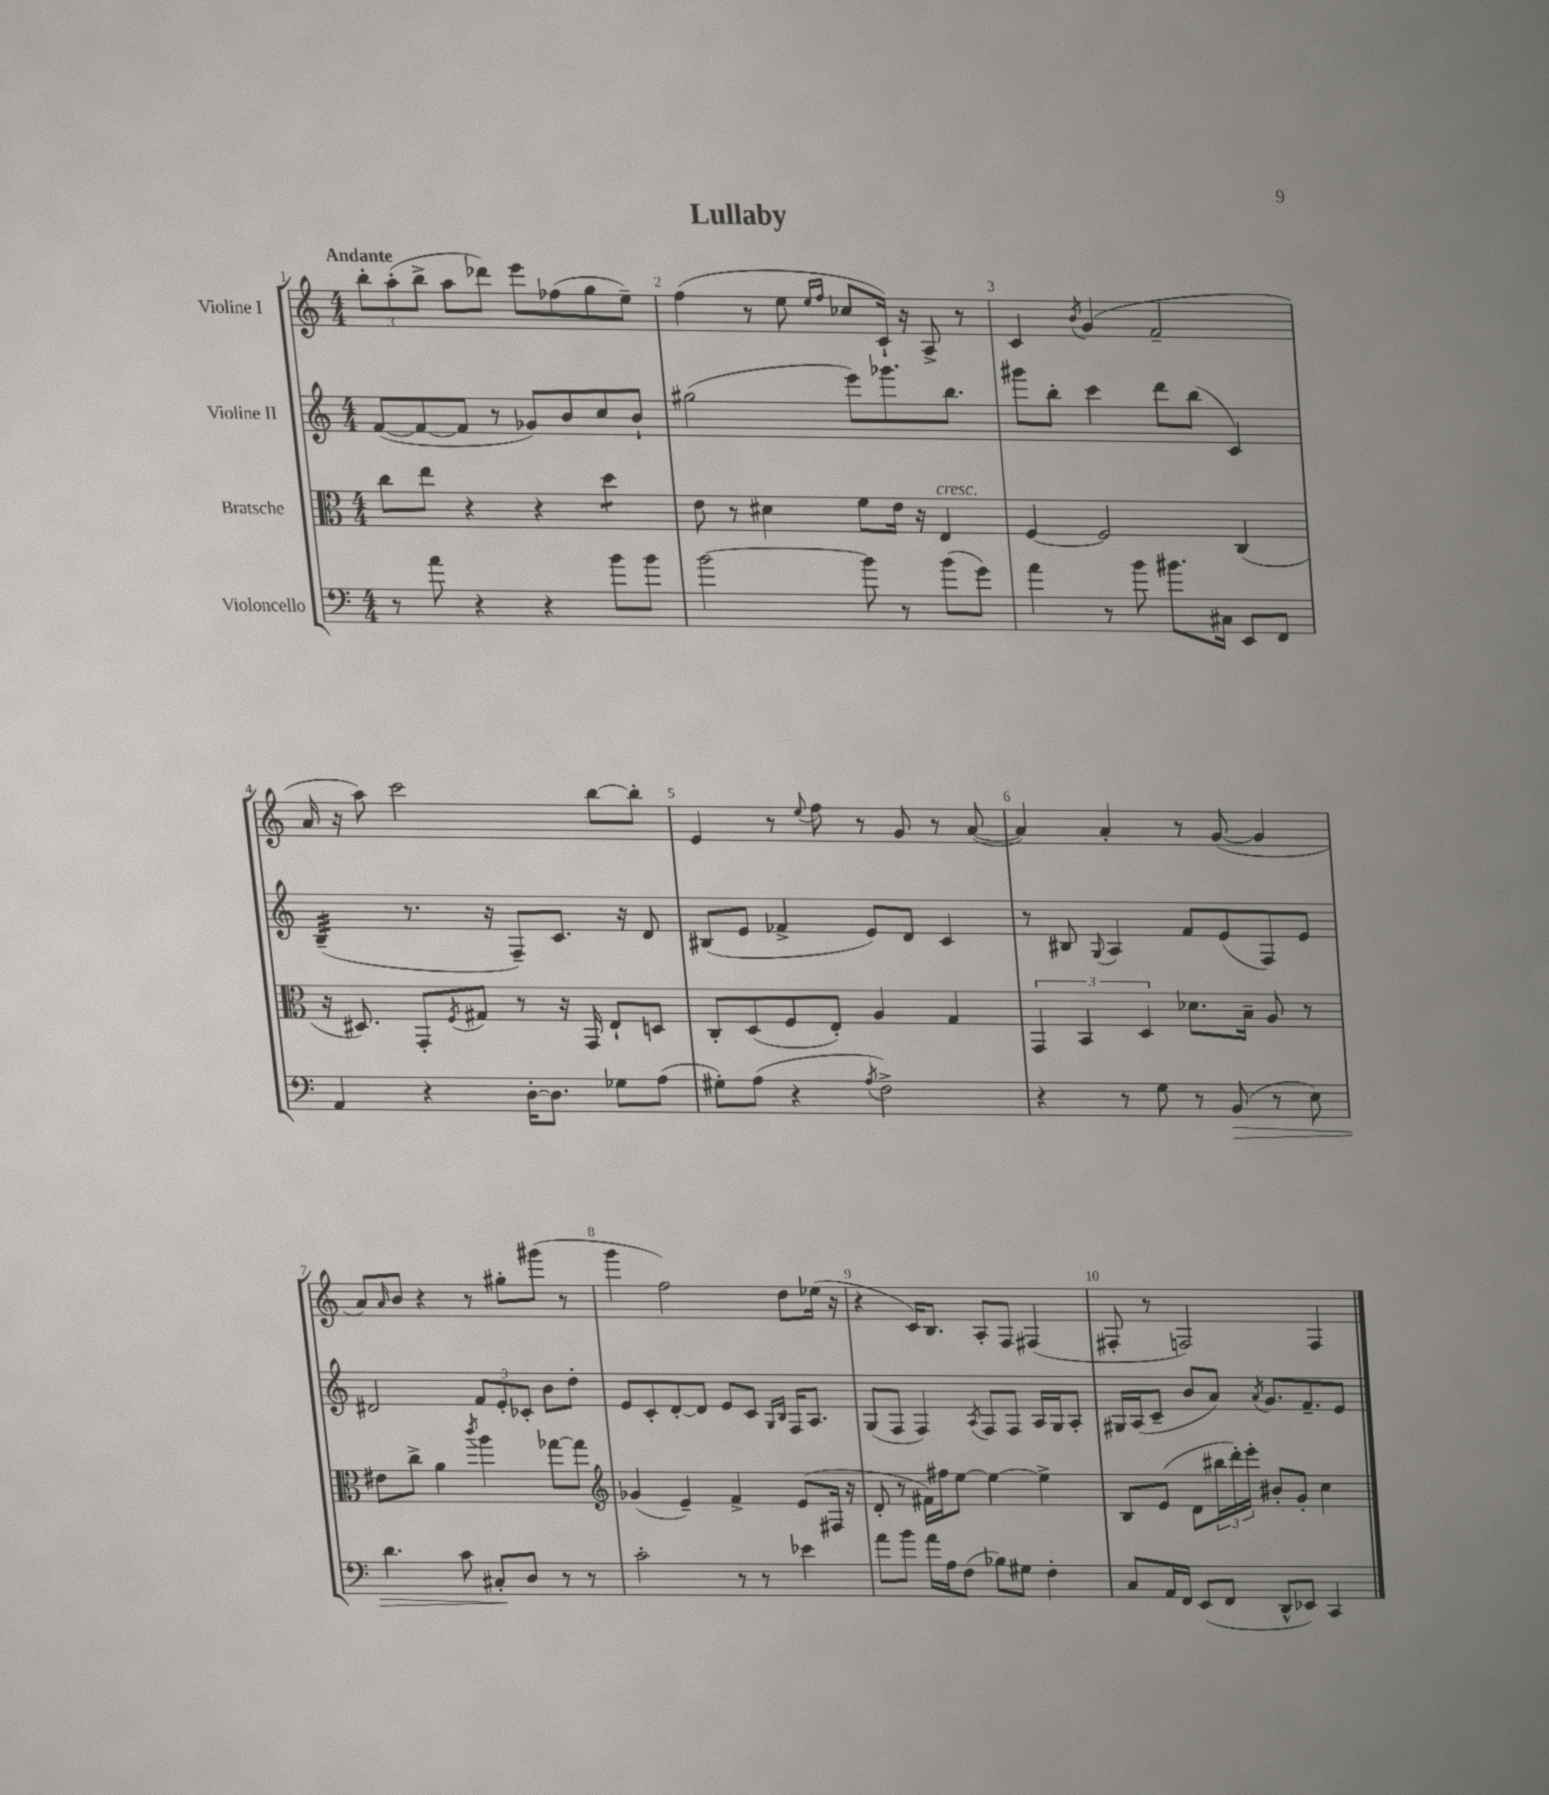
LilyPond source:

\header { title = "Lullaby" }
<<
\new StaffGroup <<
\new Staff = "s0" \with { instrumentName = "Violine I" } {
    \clef treble \key c \major \numericTimeSignature \time 4/4 \tempo "Andante"
    \tuplet 3/2 { b''8-. a''8-.( b''8-> } a''8 des'''8) e'''8 fes''8( g''8 e''8--) |
    f''4( r8 e''8 \grace { e''16 f''16 } ces''8 c'16-!) r16 a8-> r8 |
    c'4 \acciaccatura { b'8 } g'4( f'2-- |
    a'16 r16 a''8) c'''2 b''8~ b''8-. |
    e'4 r8 \appoggiatura { e''8 } f''8 r8 g'8 r8 a'8~( |
    a'4) a'4-. r8 g'8~( g'4 |
    a'8) \grace { a'16 } b'8 r4 r8 gis''8-. gis'''8( r8 |
    g'''4 f''2) d''8 ees''16( r16 |
    r4 c'16) b8. a8-. f8 fis4( |
    fis8-. r8 f2) f4 \bar "|." |
}
\new Staff = "s1" \with { instrumentName = "Violine II" } {
    \clef treble \key c \major \numericTimeSignature \time 4/4
    f'8~( f'8~ f'8 r8 ges'8) b'8 c''8 b'8-! |
    gis''2( e'''8) ges'''8. b''8. |
    gis'''8 b''8-. c'''4 d'''8 b''8( c'4) |
    b4:32--( r8. r16 f8--) c'8. r16 d'8 |
    bis8( e'8 fes'4-> e'8) d'8 c'4 |
    r8 bis8 \appoggiatura { g8 } a4 f'8 e'8( f8) e'8 |
    dis'2 \tuplet 3/2 { f'8 e'8-. ces'8-. } b'8 d''8-. |
    e'8 c'8-. d'8~-. d'8 e'8 c'8 \grace { g16 b16 } f16 a8. |
    g8( f8 f4) \acciaccatura { a8 } f8 f8 a16 g16 a8-. |
    gis16 a16( c'8-- b'8 a'8) \acciaccatura { a'8 } g'8. f'8.-- e'8 \bar "|." |
}
\new Staff = "s2" \with { instrumentName = "Bratsche" } {
    \clef alto \key c \major \numericTimeSignature \time 4/4
    c''8 e''8 r4 r4 d''4:8 |
    e'8 r8 dis'4 f'8 e'16 r16 e4^\markup { \italic "cresc." } |
    f4~ f2 c4( |
    r16 dis8.) g,8-. \acciaccatura { f8 } gis8 r8 r16 g,16 e8-! d8 |
    c8-. d8( f8 e8-.) a4 g4 |
    \tuplet 3/2 { g,4 b,4 d4 } des'8. b16-- a8 r8 |
    eis'8 c''8-> a'4 \acciaccatura { c'''8 } a''4 ges''8~ ges''8 |
    \clef treble ges'4( e'4--) f'4-> e'8( fis16 r16 |
    d'8-. r8 fis'16) fis''16 e''8~ e''4~ e''4-> |
    b8 e'8( d'8 \tuplet 3/2 { bis''16 d'''16-.) e'''16-. } bis'8-. g'8-. c''4 \bar "|." |
}
\new Staff = "s3" \with { instrumentName = "Violoncello" } {
    \clef bass \key c \major \numericTimeSignature \time 4/4
    r8 a'8 r4 r4 b'8 b'8 |
    b'2~ b'8 r8 b'8( g'8) |
    a'4 r8 b'8 bis'8. cis16 e,8 f,8 |
    a,4 r4 d16~-. d8. ges8 a8( |
    gis8-.) a8( r4 \acciaccatura { a8 } f2->) |
    r4 r8 g8 r8 b,8\>( r8 e8) |
    d'4. c'8 cis8-.\! d8 r8 r8 |
    c'2-. r8 r8 ees'4 |
    a'8 b'8 a'16 a16 f8( bes8) gis8 f4-. |
    c8 a,16 f,16 e,8( f,8 d,8-^ ees,8) c,4 \bar "|." |
}
>>
>>
\layout { \context { \Score \override BarNumber.break-visibility = ##(#f #t #t) barNumberVisibility = #all-bar-numbers-visible } }
